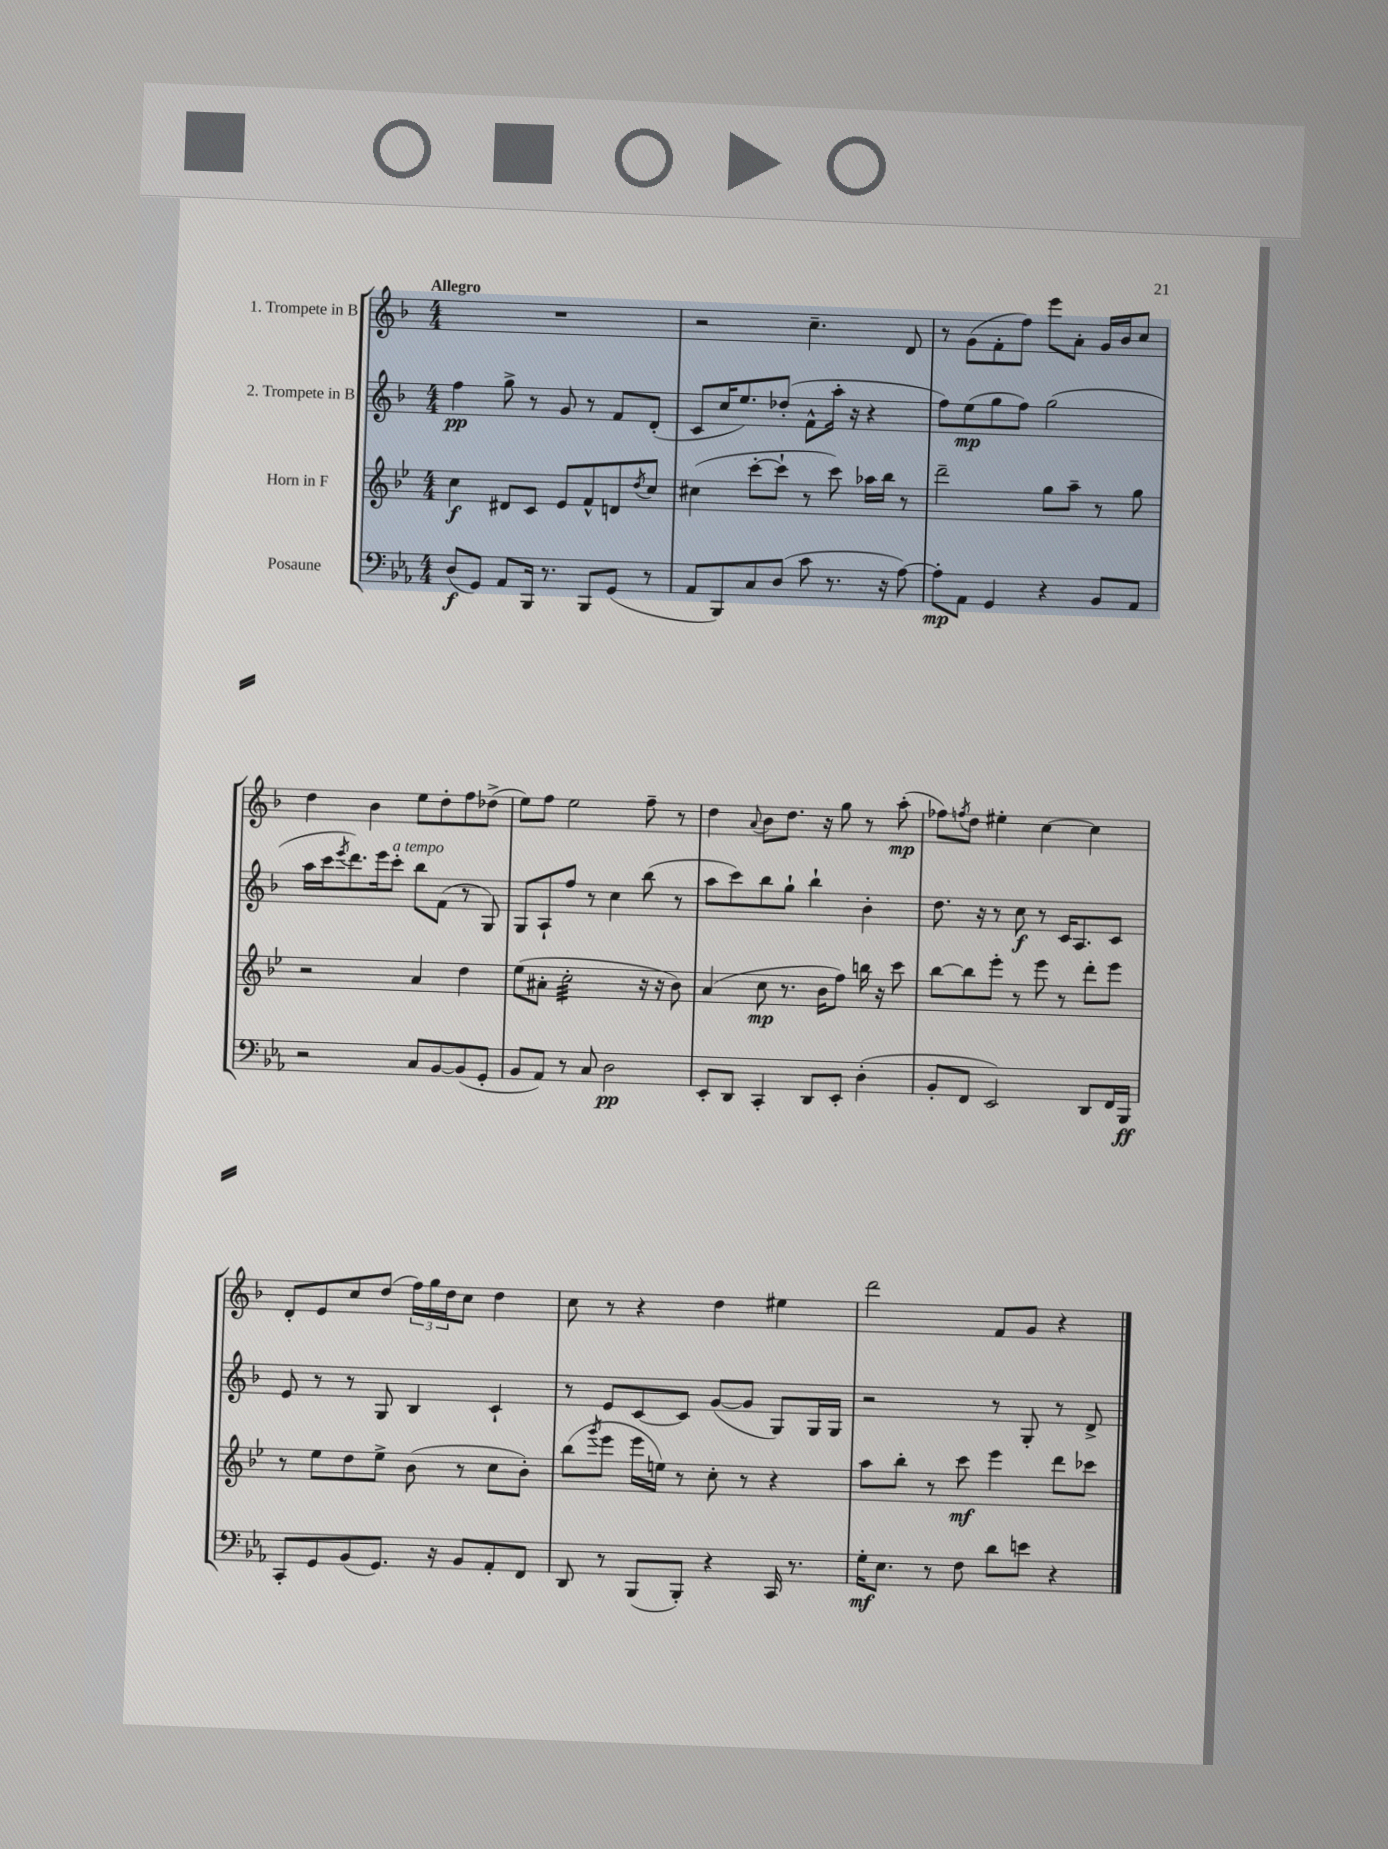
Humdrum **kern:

**kern	**kern	**kern	**kern
*staff4	*staff3	*staff2	*staff1
*clefF4	*clefG2	*clefG2	*clefG2
*k[b-e-a-]	*k[b-e-]	*k[b-]	*k[b-]
*M4/4	*M4/4	*M4/4	*M4/4
(8D	4cc	4ff	1r
8GG)	.	.	.
8AA-	8d#	8gg^	.
16BBB-	8c	8r	.
8.r	.	.	.
.	8e-	8g	.
8BBB-	8f^^	8r	.
(8GG	8d	8f	.
.	8qdd	.	.
8r	8cc	(8d'	.
=	=	=	=
8AA-	(4cc#	8c	2r
8BBB-)	.	16cc	.
.	.	8.ee)	.
8C	[8ccc'	.	.
(8D	8ccc`]	(8dd-'	.
8c	8r	8f^^	4.cc~
8.r	8ccc)	16aa'	.
.	.	16r	.
.	16aa-	4r	.
16r	16bb-	.	.
[8A-)	8r	.	8d
=	=	=	=
8A-']	2ddd~	8ff)	8r
8AA-	.	(8ee	(8g
4GG	.	8gg	8f'
.	.	8ff)	8ff)
4r	8gg	(2gg	8eee
.	8aa~	.	8a'
8BB-	8r	.	16g
.	.	.	16b-
8AA-	8gg	.	8cc
=	=	=	=
2r	2r	16aa	4dd
.	.	16ccc	.
.	.	8qeee	.
.	.	8.ddd)	.
.	.	.	4b-
.	.	16eee	.
.	.	8ccc'	.
8C	4a	8bb-	8ee
[8BB-	.	(8f	8dd'
(8BB-]	4dd	8r	8ff
8GG'	.	8G)	(8dd-^
=	=	=	=
8BB-	(8ee-	8G	8ee)
8AA-)	8a#'	8A`	8ff
8r	2cc'	8ff	2ee
8C	.	8r	.
2D	.	4cc	.
.	16r	(8bb-	8ff~
.	16r	.	.
.	8b-)	8r	8r
=	=	=	=
8EE-'	(4a	8aa	4dd
8DD	.	8ccc)	.
.	.	.	8qqa
4CC'	8cc	8bb-	8b-
.	8.r	8gg`	8.dd
8DD	.	4bb-`	.
.	16b-	.	16r
8EE-'	8ff)	.	8gg
(4D'	16bb	4b-'	8r
.	16r	.	.
.	8ccc	.	(8aa'
=	=	=	=
8BB-'	[8bb-	8.dd	8ff-)
.	.	.	8qff
8FF	8bb-]	.	8dd
.	.	16r	.
2EE-)	8eee-'	8r	4ee#'
.	8r	8cc	.
.	8eee-	8r	[4cc
.	8r	16c	.
.	.	8.A	.
8DD	8ddd'	.	4cc]
16FF	8eee-	8c	.
16BBB-	.	.	.
=	=	=	=
8CC'	8r	8e	8d'
8GG	8ee-	8r	8e
(8BB-	8dd	8r	8cc
8.GG)	8ee-^	8G	(8dd
.	(8b-	4B-	24ff)
.	.	.	24gg
16r	.	.	.
.	.	.	24dd
8BB-	8r	.	8cc
8AA-'	8cc	4c`	4dd
8FF	8b-')	.	.
=	=	=	=
8DD	(8bb-	8r	8cc
.	8qggg	.	.
8r	8eee-	8e	8r
(8BBB-	16eee-	[8c	4r
.	16ee)	.	.
8BBB-')	8r	8c]	.
4r	8cc'	([8g	4dd
.	8r	8g]	.
16CC	4r	8G)	4ee#
8.r	.	.	.
.	.	16G	.
.	.	16G	.
=	=	=	=
16G'	8aa	2r	2ddd
8.E-	.	.	.
.	8bb-'	.	.
8r	8r	.	.
8F	8ccc	.	.
8d	4eee-	8r	8f
8e	.	8G'	8g
4r	8ddd	8r	4r
.	8ccc-	8d^	.
==	==	==	==
*-	*-	*-	*-
